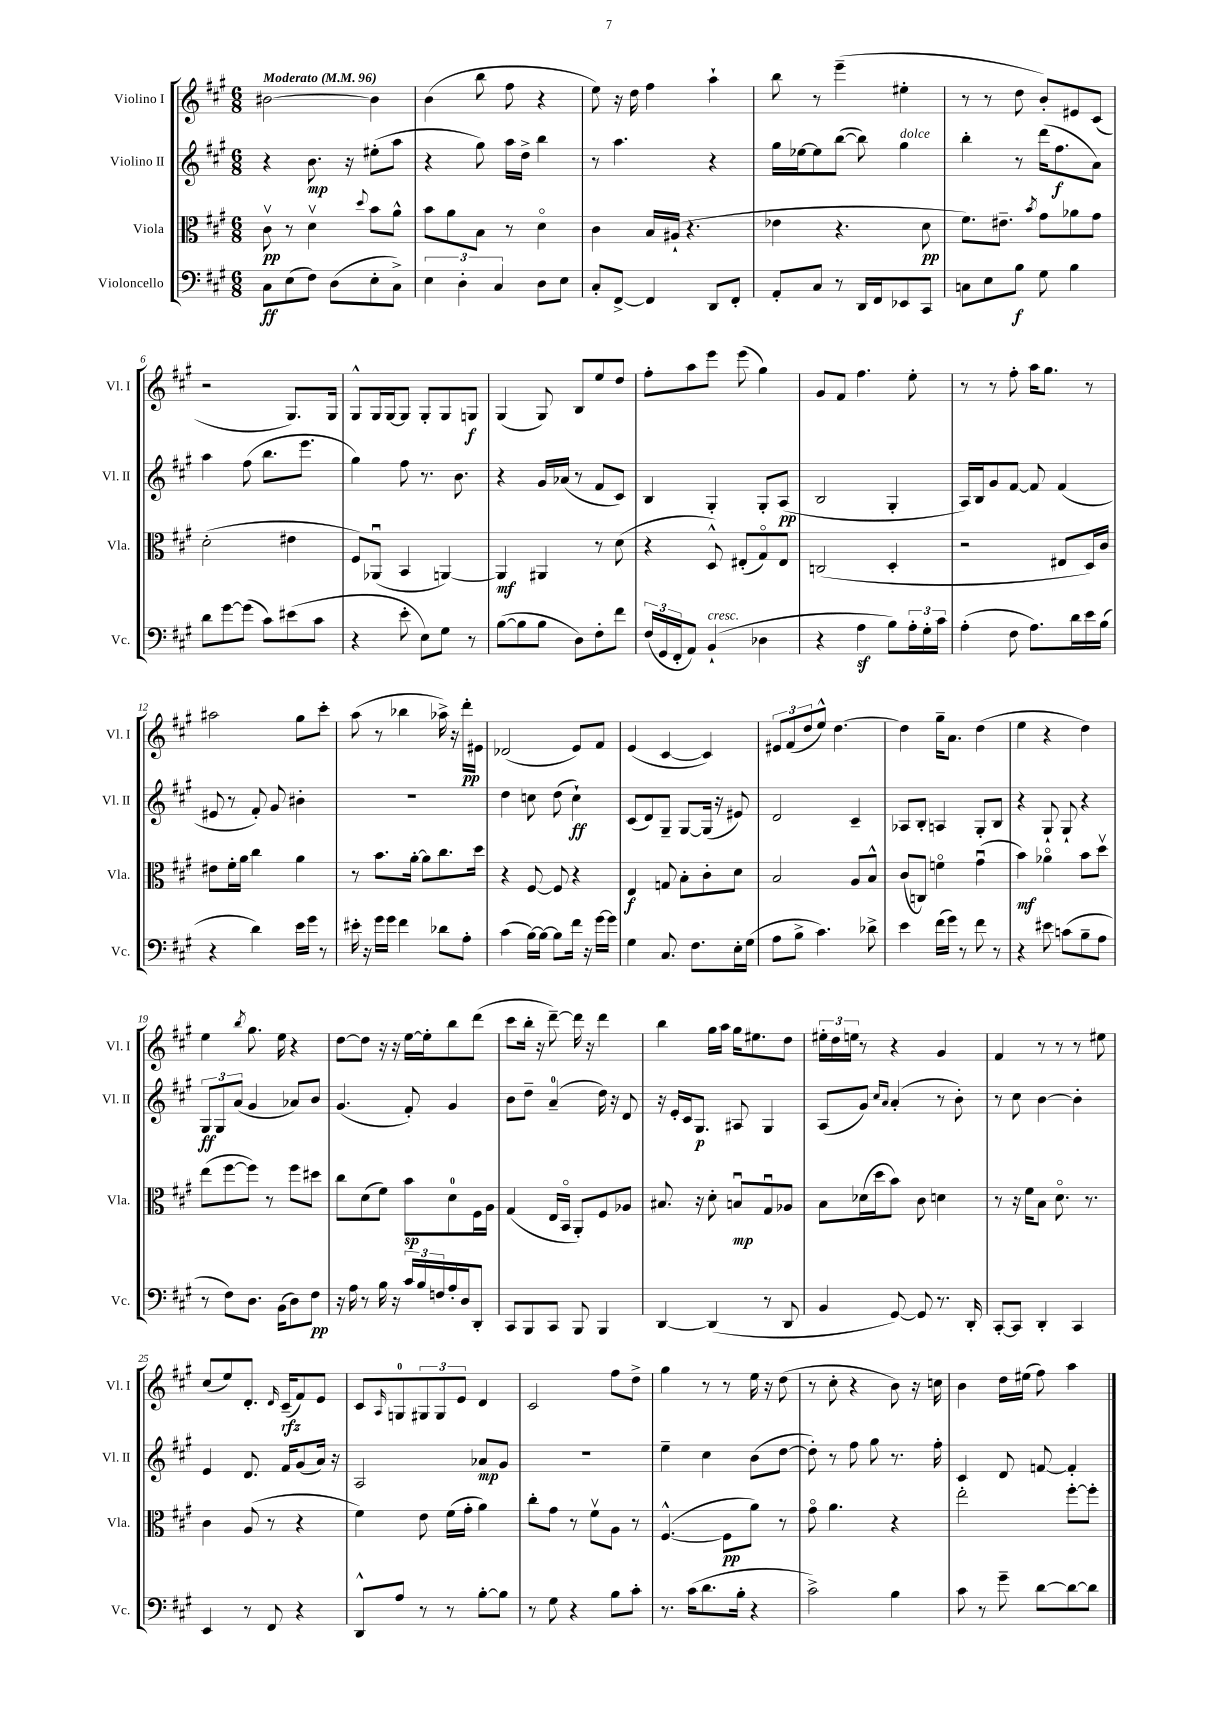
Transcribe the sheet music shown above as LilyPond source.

<<
\new StaffGroup <<
\new Staff = "s0" \with { instrumentName = "Violino I" shortInstrumentName = "Vl. I" } {
    \clef treble \key a \major \numericTimeSignature \time 6/8 \tempo "Moderato" 4 = 96
    bis'2~ bis'4 |
    b'4( b''8 fis''8 r4 |
    e''8) r16 d''16 fis''4 a''4-! |
    b''8 r8 e'''4--( eis''4-. |
    r8 r8 d''8 b'8-.) eis'8 cis'8( |
    r2 gis8.) gis16 |
    gis8-^ gis16 gis16~ gis8 gis8-. gis8 g8\f |
    gis4( gis8) b8 e''8 d''8 |
    fis''8-. a''8 e'''8 e'''8( gis''4) |
    gis'8 fis'8 fis''4. e''8-. |
    r8 r8 fis''8-. a''16 gis''8. r8 |
    ais''2 gis''8 cis'''8-. |
    a''8( r8 bes''4 aes''16->) r16 d'''16-.\pp eis'16 |
    des'2( e'8) fis'8 |
    e'4( cis'4~ cis'4) |
    \tuplet 3/2 { eis'8 fis'8( d''8 } e''8-^) d''4.~ |
    d''4 gis''16-- a'8. d''4( |
    e''4 r4 d''4) |
    e''4 \acciaccatura { b''8 } gis''8. e''16 r4 |
    d''8~ d''8 r16 r16 e''16~ e''16-. b''8 d'''8( |
    cis'''8 b''16-. r16 d'''8~--) d'''16 r16 d'''4 |
    b''4 gis''16 a''16 gis''16 eis''8. d''8 |
    \tuplet 3/2 { eis''16-. d''16 e''16 } r8 r4 gis'4 |
    fis'4 r8 r8 r8 eis''8 |
    cis''8( e''8) d'8.-. \grace { d'16 } cis'16--\rfz( fis'8) e'8 |
    cis'8 \grace { a16 } g8-0 \tuplet 3/2 { gis8 gis8 e'8 } d'4 |
    cis'2 fis''8 d''8-> |
    gis''4 r8 r8 e''16 r16 d''8( |
    r8 cis''8-. r4 b'8) r16 c''16 |
    b'4 d''16 eis''16( fis''8) a''4 \bar "|." |
}
\new Staff = "s1" \with { instrumentName = "Violino II" shortInstrumentName = "Vl. II" } {
    \clef treble \key a \major \numericTimeSignature \time 6/8
    r4 b'8.\mp r16 eis''8-.( a''8 |
    r4 gis''8) a''16 d''16-> b''4 |
    r8 a''4. r4 |
    gis''16 ees''16~ ees''8 b''8~( b''8) gis''4^\markup { \italic "dolce" } |
    b''4-. r8 d'''16( fis''8.\f a'8) |
    a''4 fis''8( b''8. e'''8. |
    gis''4) fis''8 r8. b'8. |
    r4 gis'16 aes'16( r8 fis'8 cis'8) |
    b4 gis4-. gis8-. a8\pp( |
    b2 gis4-. |
    a16) b16 gis'8 fis'8~ fis'8 fis'4( |
    eis'8 r8 fis'8-.) gis'8 bis'4-. |
    R2. |
    d''4 c''8 d''8( c''4-!\ff) |
    cis'8( d'8) gis8-- gis8~ gis16( r16 eis'8) |
    d'2 cis'4-- |
    aes8 b8-. a4 gis8-. b8 |
    r4 gis8-! gis8-! r4 |
    \tuplet 3/2 { gis8\ff gis8 a'8( } gis'4 aes'8) b'8 |
    gis'4.( fis'8-.) gis'4 |
    b'8 d''8-- a'4-0--( d''16) r16 d'8 |
    r16 e'16-. cis'16 gis8.\p ais8 gis4 |
    a8( gis'8) \grace { cis''16 a'16 } a'4-.( r8 b'8-.) |
    r8 cis''8 b'4~ b'4-. |
    e'4 d'8. fis'16 gis'8( a'16) r16 |
    a2 aes'8\mp gis'8 |
    R2. |
    e''4-- cis''4 b'8( d''8~ |
    d''8-.) r8 fis''8 gis''8 r8. fis''16-. |
    cis'4 d'8 f'8~ f'4-. \bar "|." |
}
\new Staff = "s2" \with { instrumentName = "Viola" shortInstrumentName = "Vla." } {
    \clef alto \key a \major \numericTimeSignature \time 6/8
    cis'8\upbow\pp r8 d'4\upbow \appoggiatura { d''8 } b'8 a'8-^ |
    b'8 a'8 b8 r8 d'4\flageolet |
    cis'4 b16 ais16-!( r4. |
    ees'4 r4. d'8\pp |
    fis'8.) eis'8.-- \acciaccatura { b'8 } gis'8 aes'8 gis'8 |
    d'2-.( eis'4 |
    fis8) aes,8\downbow( b,4 a,4~) |
    a,4\mf ais,4 r8 d'8( |
    r4 d8-^) eis8-.( gis8\flageolet) eis8 |
    c2( d4-. |
    r2 eis8 d16) cis'16 |
    eis'8 fis'16-. a'16 cis''4 a'4 |
    r8 b'8. a'16~-. a'8 cis''8. d''16 |
    r4 fis8~ fis8 r4 |
    e4\f g8 b8-. cis'8-. d'8 |
    b2 a8 b8-^ |
    cis'8( c8) f'4\flageolet gis'4\downbow( |
    b'4\mf) aes'4\flageolet b'8 d''8\upbow |
    e''8( fis''8~ fis''8) r8 fis''8 dis''8 |
    cis''8 d'8( fis'8) b'8\sp d'8-0 fis16 a16 |
    gis4( e16 b,16\flageolet a,8-.) fis8 aes8 |
    bis8. r16 d'8-. b8\downbow\mp gis8\downbow aes8 |
    b8 des'16( d''16 b'8) cis'8 d'4 |
    r8 r16 fis'16 b8 d'8.\flageolet r8. |
    cis'4 a8( r8 r4 |
    fis'4) e'8 fis'16( gis'16-. a'4) |
    cis''8-. gis'8 r8 fis'8\upbow a8 r8 |
    fis4.~-^( fis8\pp a'8) r8 |
    gis'8\flageolet a'4. r4 |
    e''2-. fis''8~-. fis''8-. \bar "|." |
}
\new Staff = "s3" \with { instrumentName = "Violoncello" shortInstrumentName = "Vc." } {
    \clef bass \key a \major \numericTimeSignature \time 6/8
    cis8\ff e8( fis8) d8( e8-. cis8->) |
    \tuplet 3/2 { e4 d4-. cis4 } d8 e8 |
    cis8-. fis,8~-> fis,4 d,8 fis,8-. |
    a,8-. cis8 r8 d,16 fis,16 ees,8 cis,8 |
    c8 e8 b8\f gis8 b4 |
    d'8 gis'8~ gis'8( cis'8) eis'8( cis'8 |
    r4 e'8-. e8) gis8 r8 |
    b8~( b8 b8 d8) fis8-. fis'8 |
    \tuplet 3/2 { fis16( gis,16 fis,16-. } a,8) b,4-!^\markup { \italic "cresc." }( des4 |
    r4 a4\sf b8) \tuplet 3/2 { a16-. gis16-. cis'16 } |
    a4-.( fis8 a8.) d'16 e'16 b16( |
    r4 d'4) e'16 gis'16 r8 |
    eis'16-. r16 gis'16 gis'16 fis'4 des'8 a8-. |
    cis'4( b16~) b16~ b8 fis'16 r16 gis'16~ gis'16 |
    gis4 cis8. fis8. e16-. gis16( |
    a8 b8-> cis'4.) des'8-> |
    e'4 fis'16( gis'16) r8 fis'8 r8 |
    r4 eis'8 c'8( b8-- a8 |
    r8 fis8) d8. b,16( d8) fis8\pp |
    r16 a16 r8 b16 r16 \tuplet 3/2 { cis'16 b16 f16 } a16-. d16 d,8-. |
    cis,8 b,,8 cis,8 b,,8 b,,4 |
    d,4~ d,4( r8 d,8 |
    b,4 gis,8~) gis,8 r8. d,16-. |
    cis,8~-. cis,8 d,4-. cis,4 |
    e,4 r8 fis,8 r4 |
    d,8-^ a8 r8 r8 b8~-. b8 |
    r8 gis8 r4 b8 cis'8-. |
    r8. cis'16( d'8. b16-. r4 |
    cis'2->) b4 |
    cis'8 r8 gis'8-- d'8~ d'8~ d'8 \bar "|." |
}
>>
>>
